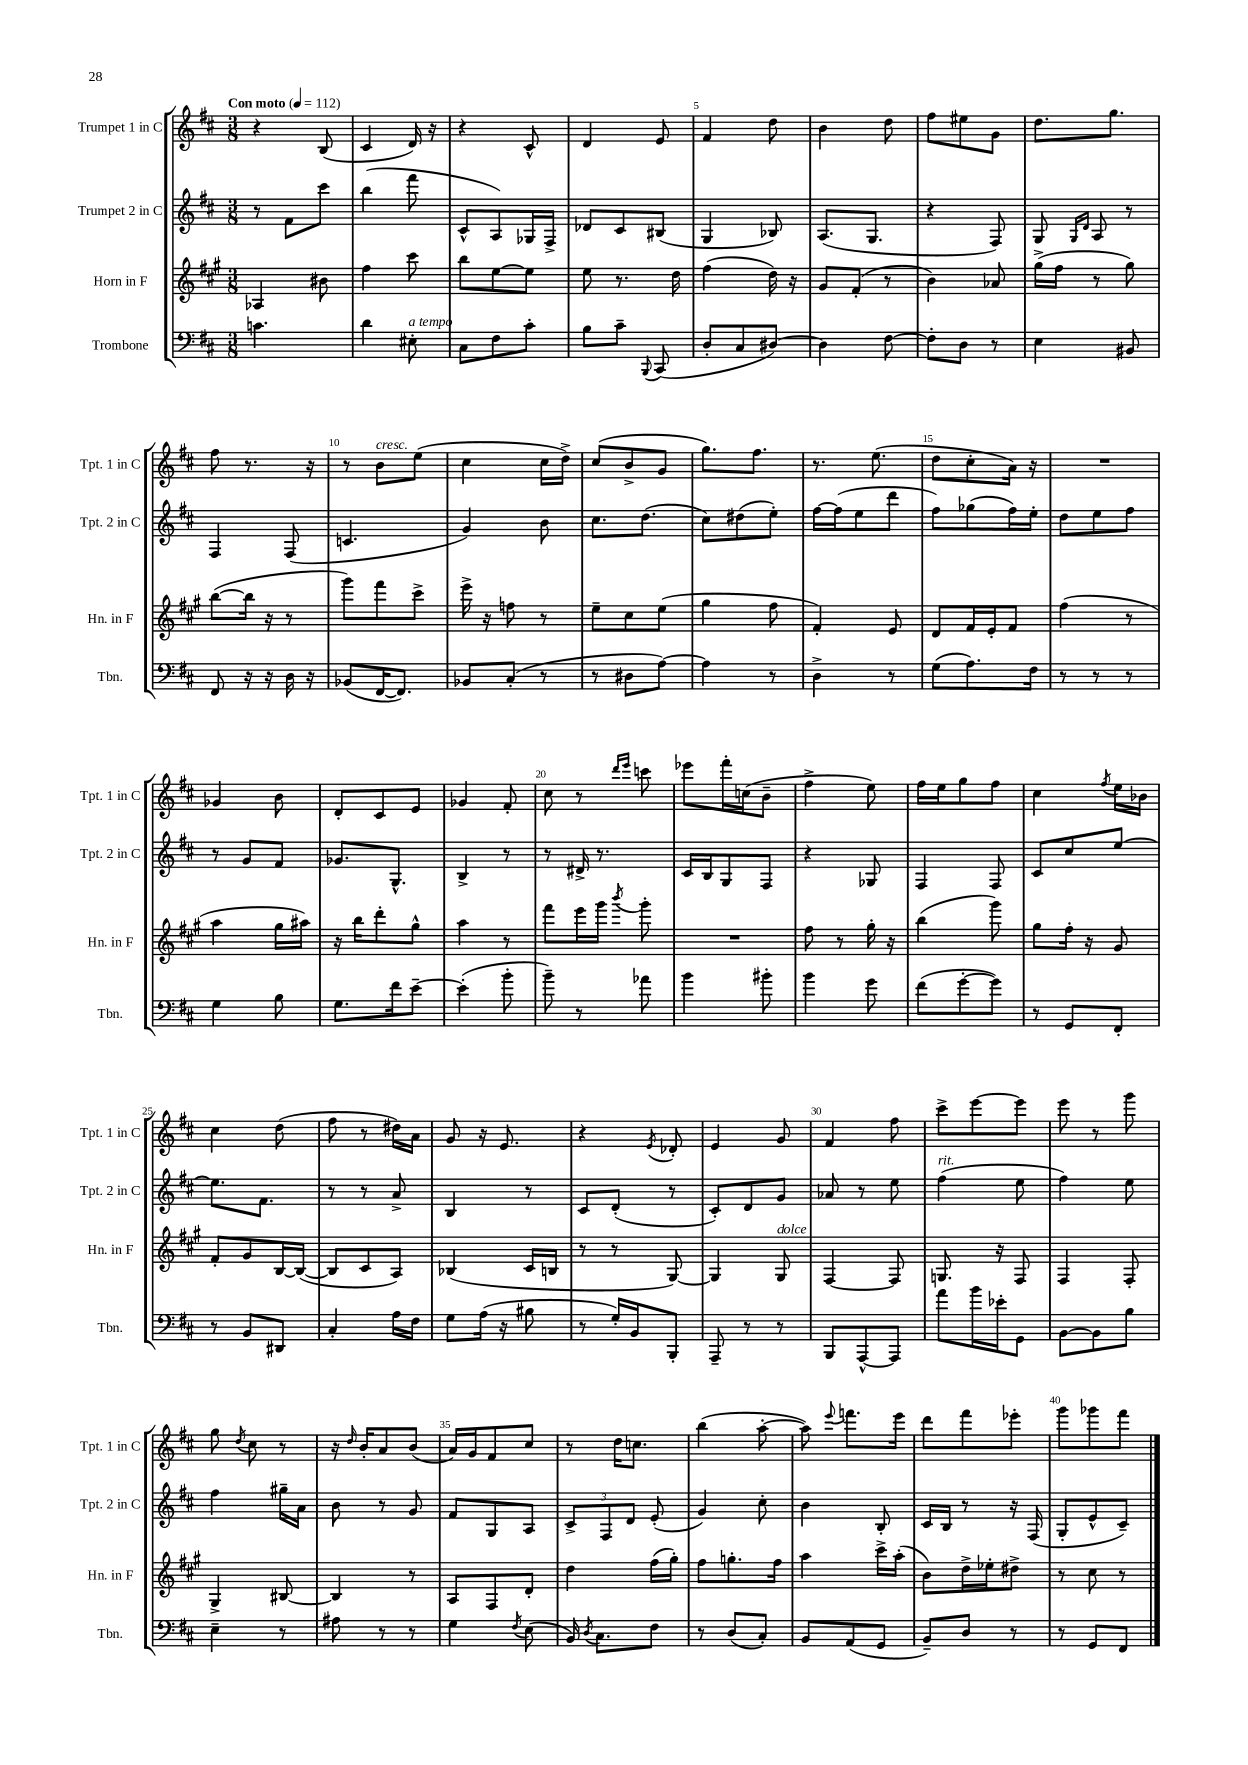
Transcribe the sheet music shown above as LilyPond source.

<<
\new StaffGroup <<
\new Staff = "s0" \with { instrumentName = "Trumpet 1 in C" shortInstrumentName = "Tpt. 1 in C" } {
    \clef treble \key d \major \numericTimeSignature \time 3/8 \tempo "Con moto" 4 = 112
    \autoBeamOff r4 b8( |
    cis'4 d'16) r16 |
    r4 cis'8-^ |
    d'4 e'8 |
    fis'4 d''8 |
    b'4 d''8 |
    fis''8[ eis''8 g'8] |
    d''8.[ g''8.] |
    fis''8 r8. r16 |
    r8 b'8[^\markup { \italic "cresc." } e''8]( |
    cis''4 cis''16[ d''16]->) |
    cis''8[( b'8-> g'8] |
    g''8.[) fis''8.] |
    r8. e''8.( |
    d''8[ cis''8-. a'16]) r16 |
    R4. |
    ges'4 b'8 |
    d'8[-. cis'8 e'8] |
    ges'4 fis'8-. |
    cis''8 r8 \grace { d'''16[ e'''16] } c'''8 |
    ees'''8[ fis'''16-. c''16( b'8]-- |
    fis''4-> e''8) |
    fis''16[ e''16 g''8 fis''8] |
    cis''4 \acciaccatura { fis''8 } e''16[ bes'16] |
    cis''4 d''8( |
    fis''8 r8 dis''16[) a'16] |
    g'8 r16 e'8. |
    r4 \acciaccatura { e'8 } des'8-. |
    e'4 g'8 |
    fis'4 fis''8 |
    cis'''8[-> e'''8~ e'''8] |
    e'''8 r8 g'''8 |
    g''8 \acciaccatura { d''8 } cis''8 r8 |
    r16 \grace { d''16 } b'16[-. a'8 b'8]( |
    a'16[) g'16 fis'8 cis''8] |
    r8 d''16[ c''8.] |
    b''4( a''8~-. |
    a''8) \appoggiatura { e'''8 } f'''8.[ e'''16] |
    d'''8[ fis'''8 ees'''8]-. |
    g'''8[ ges'''8 fis'''8] \bar "|." |
}
\new Staff = "s1" \with { instrumentName = "Trumpet 2 in C" shortInstrumentName = "Tpt. 2 in C" } {
    \clef treble \key d \major \numericTimeSignature \time 3/8
    \autoBeamOff r8 fis'8[ cis'''8] |
    b''4( fis'''8 |
    cis'8[-^ a8) ges16 fis16]-> |
    des'8[ cis'8 bis8]( |
    g4 bes8) |
    a8.[( g8.] |
    r4 fis8) |
    g8 \grace { g16[ d'16] } a8 r8 |
    fis4 fis8( |
    c'4. |
    g'4) b'8 |
    cis''8.[ d''8.]( |
    cis''8[) dis''8( e''8]-.) |
    fis''16[~ fis''16( e''8 d'''8] |
    fis''8[) ges''8( fis''16) e''16]-. |
    d''8[ e''8 fis''8] |
    r8 g'8[ fis'8] |
    ges'8.[ g8.]-^ |
    b4-> r8 |
    r8 dis'16-> r8. |
    cis'16[ b16 g8 fis8] |
    r4 ges8 |
    fis4 fis8 |
    cis'8[ cis''8 e''8]~ |
    e''8.[ fis'8.] |
    r8 r8 a'8-> |
    b4 r8 |
    cis'8[ d'8]-.( r8 |
    cis'8[-.) d'8 g'8] |
    aes'8 r8 e''8 |
    fis''4^\markup { \italic "rit." }( e''8 |
    fis''4) e''8 |
    fis''4 gis''16[-- a'16] |
    b'8 r8 g'8 |
    fis'8[ g8 a8] |
    \tuplet 3/2 { cis'8[-> fis8 d'8] } e'8-.( |
    g'4) cis''8-. |
    b'4 b8-. |
    cis'16[ b16] r8 r16 fis16( |
    g8[-. e'8-^ cis'8]--) \bar "|." |
}
\new Staff = "s2" \with { instrumentName = "Horn in F" shortInstrumentName = "Hn. in F" } {
    \clef treble \key a \major \numericTimeSignature \time 3/8
    \autoBeamOff aes4 bis'8 |
    fis''4 cis'''8 |
    b''8[ e''8~ e''8] |
    e''8 r8. d''16 |
    fis''4( d''16) r16 |
    gis'8[ fis'8]-.( r8 |
    b'4) aes'8 |
    gis''16[->( fis''16] r8 gis''8) |
    b''8[~( b''16] r16 r8 |
    gis'''8[) fis'''8 cis'''8]-> |
    e'''16-> r16 f''8 r8 |
    e''8[-- cis''8 e''8]( |
    gis''4 fis''8 |
    fis'4-.) e'8 |
    d'8[ fis'16 e'16-. fis'8] |
    fis''4( r8 |
    a''4 gis''16[ ais''16]) |
    r16 b''16[ d'''8-. gis''8]-^ |
    a''4 r8 |
    fis'''8[ e'''16 gis'''16] \acciaccatura { b'''8 } gis'''8-. |
    R4. |
    fis''8 r8 gis''16-. r16 |
    b''4( gis'''8) |
    gis''8[ fis''16]-. r16 gis'8 |
    fis'8[-. gis'8 b16~ b16]~( |
    b8[ cis'8 a8]) |
    bes4( cis'16[ b16] |
    r8 r8 gis8~) |
    gis4 gis8^\markup { \italic "dolce" } |
    fis4~ fis8 |
    g8. r16 fis8 |
    fis4 fis8-. |
    gis4-> bis8~ |
    bis4 r8 |
    a8[ fis8 d'8]-. |
    d''4 fis''16[( gis''16]-.) |
    fis''8[ g''8.-. fis''16] |
    a''4 cis'''16[-> a''16]-.( |
    b'8[) d''16-> ees''16-. dis''8]-> |
    r8 cis''8 r8 \bar "|." |
}
\new Staff = "s3" \with { instrumentName = "Trombone" shortInstrumentName = "Tbn." } {
    \clef bass \key d \major \numericTimeSignature \time 3/8
    \autoBeamOff c'4. |
    d'4 eis8-.^\markup { \italic "a tempo" } |
    cis8[ fis8 cis'8]-. |
    b8[ cis'8]-- \appoggiatura { b,,8 } cis,8( |
    d8[-. cis8 dis8]~) |
    dis4 fis8~ |
    fis8[-. d8] r8 |
    e4 bis,8 |
    fis,8 r16 r16 d16 r16 |
    bes,8[( fis,16~ fis,8.]) |
    bes,8[ cis8]-.( r8 |
    r8 dis8[ a8]~) |
    a4 r8 |
    d4-> r8 |
    g8[( a8.) fis16] |
    r8 r8 r8 |
    g4 b8 |
    g8.[ fis'16 e'8]~-- |
    e'4-.( b'8-. |
    b'8--) r8 aes'8 |
    b'4 bis'8-. |
    b'4 g'8 |
    fis'8[( g'8~-. g'8]) |
    r8 g,8[ fis,8]-. |
    r8 b,8[ dis,8] |
    cis4-. a16[ fis16] |
    g8[ a16]( r16 bis8 |
    r8 g16[-.) b,16 b,,8]-. |
    a,,8-- r8 r8 |
    b,,8[ a,,8~-^ a,,8] |
    a'8[ b'16 ees'16-. g,8] |
    b,8[~ b,8 b8] |
    e4-- r8 |
    ais8 r8 r8 |
    g4 \acciaccatura { fis8 } e8( |
    b,16) \acciaccatura { d8 } cis8.[ fis8] |
    r8 d8[( cis8]-.) |
    b,8[ a,8( g,8] |
    b,8[--) d8] r8 |
    r8 g,8[ fis,8] \bar "|." |
}
>>
>>
\layout { \context { \Score \override BarNumber.break-visibility = ##(#f #t #t) barNumberVisibility = #(every-nth-bar-number-visible 5) } }
